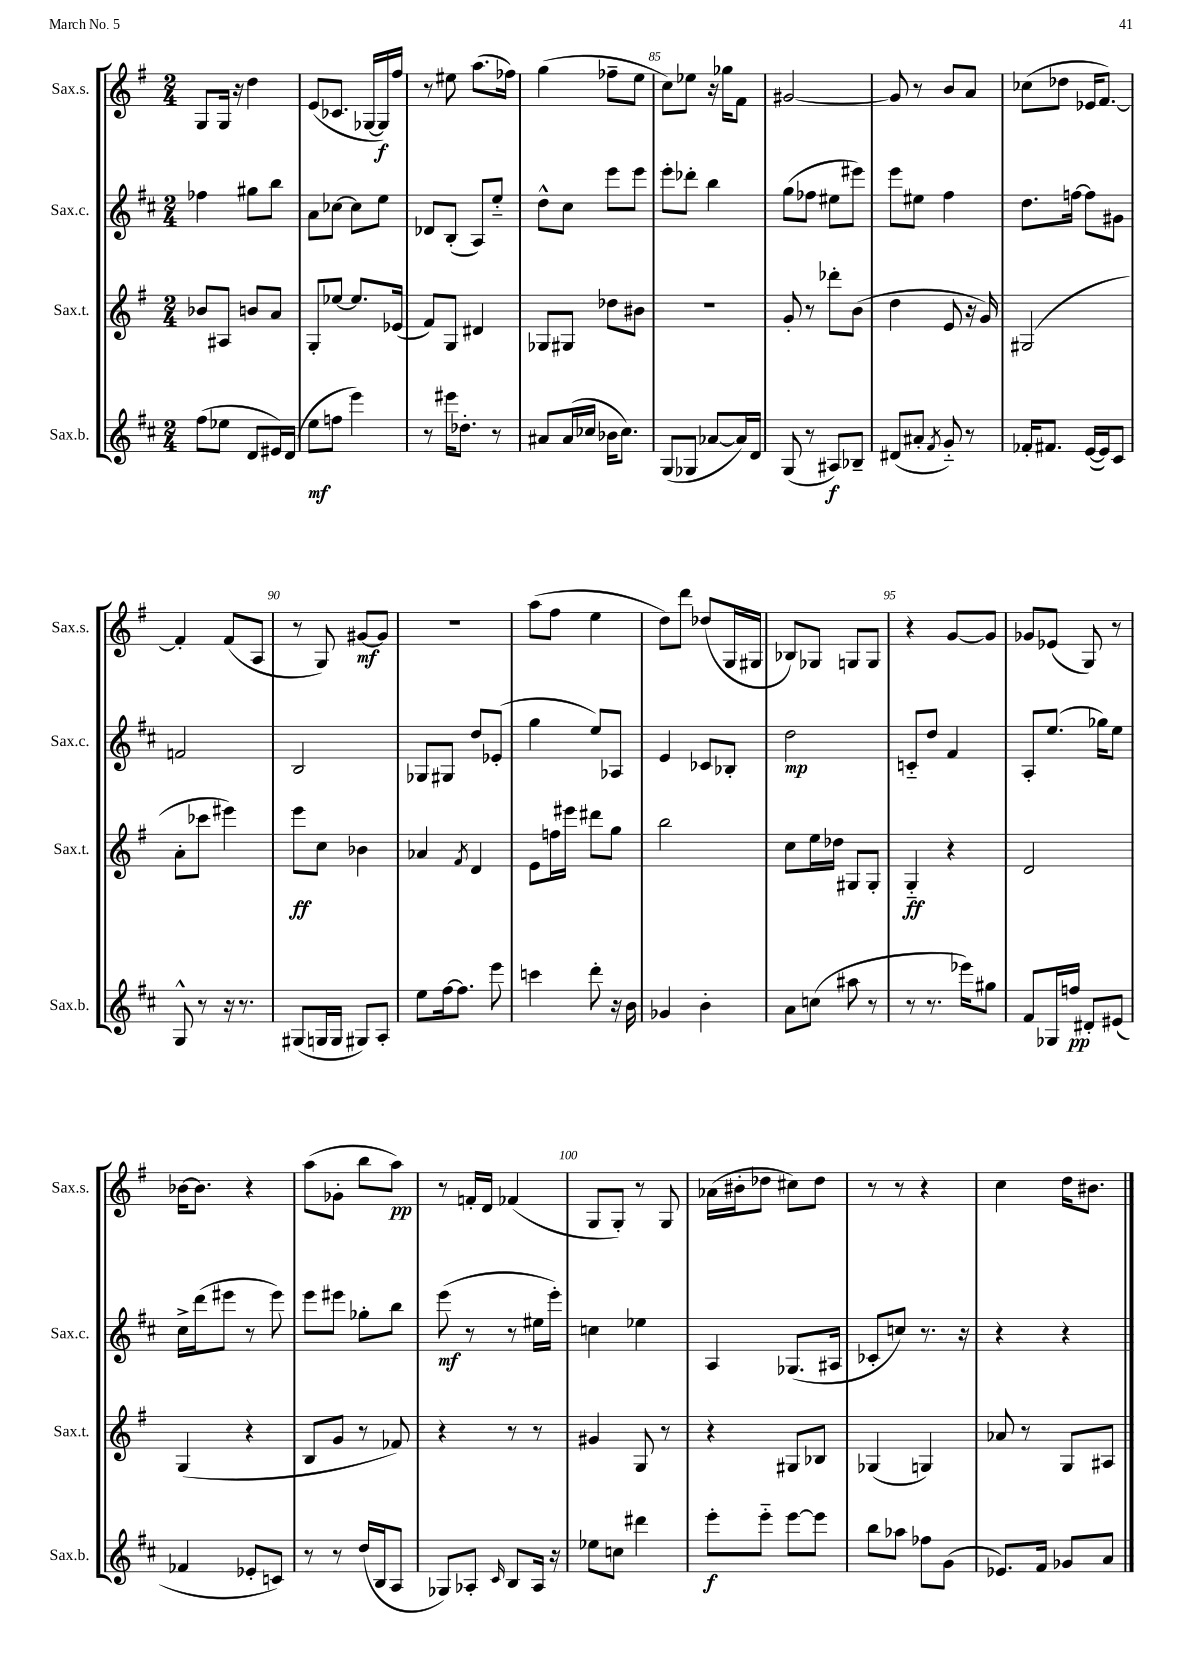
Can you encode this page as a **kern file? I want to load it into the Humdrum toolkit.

**kern	**dynam	**kern	**dynam	**kern	**dynam	**kern	**dynam
*part4	*part4	*part3	*part3	*part2	*part2	*part1	*part1
*staff4	*staff4	*staff3	*staff3	*staff2	*staff2	*staff1	*staff1
*I"Sax.b.	*	*I"Sax.t.	*	*I"Sax.c.	*	*I"Sax.s.	*
*I'Sax.b.	*	*I'Sax.t.	*	*I'Sax.c.	*	*I'Sax.s.	*
*clefG2	*	*clefG2	*	*clefG2	*	*clefG2	*
*k[f#c#]	*	*k[f#]	*	*k[f#c#]	*	*k[f#]	*
*M2/4	*	*M2/4	*	*M2/4	*	*M2/4	*
=81	=81	=81	=81	=81	=81	=81	=81
(8ff#\L	.	8b-X/L	.	4ff-X\	.	8G/L	.
8ee-X\J	.	8A#X/J	.	.	.	16G/Jk	.
.	.	.	.	.	.	16r	.
8d/L	.	8bn/L	.	8gg#X\L	.	4dd\	.
16e#X/L)	.	8a/J	.	8bb\J	.	.	.
(16d/JJ	.	.	.	.	.	.	.
=82	=82	=82	=82	=82	=82	=82	=82
8ee\L	mf	8G'/L	.	8a\L	.	(8e/L	.
8ffn\J	.	[8ee-X/J	.	[8cc-X\J	.	8.c-X/J	.
4eee\)	.	8.ee-/L]	.	8cc-\L]	.	.	.
.	.	.	.	.	.	[16G-X/LL	.
.	.	.	.	8ee\J	.	16G-/])	f
.	.	(16e-X/Jk	.	.	.	16ff#/JJ	.
=83	=83	=83	=83	=83	=83	=83	=83
8r	.	8f#/L)	.	8d-X/L	.	8r	.
16eee#X\KL	.	8G/J	.	(8B'/J	.	8ee#X\	.
8.dd-X'\J	.	.	.	.	.	.	.
.	.	4d#X/	.	8A/L)	.	(8.aa\L	.
8r	.	.	.	8ee/J	.	.	.
.	.	.	.	.	.	16ff-X\Jk)	.
=84	=84	=84	=84	=84	=84	=84	=84
8a#X/L	.	8G-X/L	.	8dd^^\L	.	(4gg\	.
(16a#/L	.	8G#X/J	.	8cc#\J	.	.	.
16cc-X/JJ	.	.	.	.	.	.	.
16b-X\KL	.	8dd-X\L	.	8eee\L	.	8ff-X~\L	.
8.cc-\J)	.	.	.	.	.	.	.
.	.	8b#X\J	.	8eee\J	.	8ee\J	.
=85	=85	=85	=85	=85	=85	=85	=85
(8G/L	.	2r	.	8eee'\L	.	8cc\L)	.
8G-X/J	.	.	.	8ddd-X'\J	.	8ee-X\J	.
[8a-X/L	.	.	.	4bb\	.	16r	.
.	.	.	.	.	.	16gg-X\KL	.
16a-/L])	.	.	.	.	.	8f#\J	.
16d/JJ	.	.	.	.	.	.	.
=86	=86	=86	=86	=86	=86	=86	=86
(8G/	.	8g'/	.	(8gg\L	.	[2g#X/	.
8r	.	8r	.	8ff-X\J	.	.	.
8A#X/L)	f	8ddd-X'\L	.	8ee#X\L	.	.	.
8B-X~/J	.	(8b\J	.	8eee#X\J)	.	.	.
=87	=87	=87	=87	=87	=87	=87	=87
(8d#X/L	.	4dd\	.	8eee\L	.	8g#/]	.
8a#X'/J	.	.	.	8ee#X\J	.	8r	.
8qf#/	.	.	.	.	.	.	.
8g/)	.	8e/	.	4ff#\	.	8b/L	.
8r	.	16r	.	.	.	8a/J	.
.	.	16g/)	.	.	.	.	.
=88	=88	=88	=88	=88	=88	=88	=88
16f-X'/KL	.	(2G#X/	.	8.dd\L	.	(8cc-X\L	.
8.f#X/J	.	.	.	.	.	.	.
.	.	.	.	.	.	8dd-X\J	.
.	.	.	.	[16ffn\Jk	.	.	.
([16e/LL	.	.	.	8ff\L]	.	16e-X/KL	.
16e/J])	.	.	.	.	.	[8.f#/J)	.
8c#/J	.	.	.	8g#X\J	.	.	.
!!LO:LB:g=z
=89	=89	=89	=89	=89	=89	=89	=89
8G^^/	.	8a'\L	.	2fn/	.	4f#'/]	.
8r	.	8ccc-X\J	.	.	.	.	.
16r	.	4eee#X\)	.	.	.	(8f#/L	.
8.r	.	.	.	.	.	.	.
.	.	.	.	.	.	8A/J	.
=90	=90	=90	=90	=90	=90	=90	=90
(8G#X/L	.	8eee\L	ff	2B/	.	8r	.
16Gn/L	.	8cc\J	.	.	.	8G/)	.
16G/JJ	.	.	.	.	.	.	.
8G#X/L)	.	4b-X\	.	.	.	[8g#X/L	mf
8A'/J	.	.	.	.	.	8g#/J]	.
=91	=91	=91	=91	=91	=91	=91	=91
8ee\L	.	4a-X/	.	8G-X/L	.	2r	.
[16ff#\k	.	.	.	8G#X/J	.	.	.
8.ff#\J]	.	.	.	.	.	.	.
.	.	8qf#/	.	.	.	.	.
.	.	4d/	.	8dd/L	.	.	.
8eee\	.	.	.	(8e-X'/J	.	.	.
=92	=92	=92	=92	=92	=92	=92	=92
4cccn\	.	8e\L	.	4gg\	.	(8aa\L	.
.	.	16ffn\L	.	.	.	8ff#\J	.
.	.	16eee#X\JJ	.	.	.	.	.
8ddd'\	.	8ddd#X\L	.	8ee/L)	.	4ee\	.
16r	.	8gg\J	.	8A-X/J	.	.	.
16b\	.	.	.	.	.	.	.
=93	=93	=93	=93	=93	=93	=93	=93
4g-X/	.	2bb\	.	4e/	.	8dd\L)	.
.	.	.	.	.	.	8ddd\J	.
4b'\	.	.	.	8c-X/L	.	(8dd-X/L	.
.	.	.	.	8B-X'/J	.	16G/L	.
.	.	.	.	.	.	16G#X/JJ	.
=94	=94	=94	=94	=94	=94	=94	=94
8a\L	.	8cc\L	.	2dd\	mp	8B-X/L)	.
(8ccn\J	.	16ee\L	.	.	.	8G-X/J	.
.	.	16dd-X\JJ	.	.	.	.	.
8aa#X\	.	8G#X/L	.	.	.	8Gn/L	.
8r	.	8G#'/J	.	.	.	8G/J	.
=95	=95	=95	=95	=95	=95	=95	=95
8r	.	4G/	ff	8cn/L	.	4r	.
8.r	.	.	.	8dd/J	.	.	.
.	.	4r	.	4f#/	.	[8g/L	.
16eee-X\KL)	.	.	.	.	.	.	.
8gg#X\J	.	.	.	.	.	8g/J]	.
=96	=96	=96	=96	=96	=96	=96	=96
8f#/L	.	2d/	.	8A'/L	.	8g-X/L	.
16G-X/L	.	.	.	(8.ee/J	.	(8e-X/J	.
16ffn/JJ	pp	.	.	.	.	.	.
8d#X'/L	.	.	.	.	.	8G/)	.
.	.	.	.	16gg-X\KL)	.	.	.
(8e#X/J	.	.	.	8ee\J	.	8r	.
!!LO:LB:g=z
=97	=97	=97	=97	=97	=97	=97	=97
4f-X/	.	(4G/	.	16cc#^\LL	.	[16b-X\KL	.
.	.	.	.	(16ddd\J	.	8.b-\J]	.
.	.	.	.	8eee#X\J	.	.	.
8e-X'/L	.	4r	.	8r	.	4r	.
8cn/J)	.	.	.	8eee#\)	.	.	.
=98	=98	=98	=98	=98	=98	=98	=98
8r	.	8B/L	.	8eee\L	.	(8aa\L	.
8r	.	8g/J	.	8eee#X\J	.	8g-X'\J	.
(16dd/LL	.	8r	.	8gg-X'\L	.	8bb\L	.
16B/J	.	.	.	.	.	.	.
8A/J	.	8f-X/)	.	8bb\J	.	8aa\J)	pp
=99	=99	=99	=99	=99	=99	=99	=99
8G-X/L)	.	4r	.	(8eee\	mf	8r	.
8A-X'/J	.	.	.	8r	.	16fn'/LL	.
.	.	.	.	.	.	16d/JJ	.
16qqc#/	.	.	.	.	.	.	.
8B/L	.	8r	.	8r	.	(4f-X/	.
16A-/Jk	.	8r	.	16ee#X\LL	.	.	.
16r	.	.	.	16eee'\JJ)	.	.	.
=100	=100	=100	=100	=100	=100	=100	=100
8ee-X\L	.	4g#X/	.	4ccn\	.	8G/L	.
8ccn\J	.	.	.	.	.	8G'/J)	.
4ddd#X\	.	8G/	.	4ee-X\	.	8r	.
.	.	8r	.	.	.	8G/	.
=101	=101	=101	=101	=101	=101	=101	=101
8eee'\L	f	4r	.	4A/	.	(16a-X\LL	.
.	.	.	.	.	.	16b#X'\J	.
8eee\J	.	.	.	.	.	8dd-X\J	.
[8eee\L	.	8G#X/L	.	(8.G-X/L	.	8cc#X\L)	.
8eee\J]	.	8B-X/J	.	.	.	8dd-\J	.
.	.	.	.	16A#X/Jk	.	.	.
=102	=102	=102	=102	=102	=102	=102	=102
8bb\L	.	(4G-X/	.	8c-X'/L	.	8r	.
8aa-X\J	.	.	.	8ccn/J)	.	8r	.
8ff-X\L	.	4Gn/)	.	8.r	.	4r	.
(8g\J	.	.	.	.	.	.	.
.	.	.	.	16r	.	.	.
=103	=103	=103	=103	=103	=103	=103	=103
8.e-X/L)	.	8a-X/	.	4r	.	4cc\	.
.	.	8r	.	.	.	.	.
16f#/Jk	.	.	.	.	.	.	.
8g-X/L	.	8G/L	.	4r	.	16dd\KL	.
.	.	.	.	.	.	8.b#X\J	.
8a/J	.	8A#X/J	.	.	.	.	.
==	==	==	==	==	==	==	==
*-	*-	*-	*-	*-	*-	*-	*-
